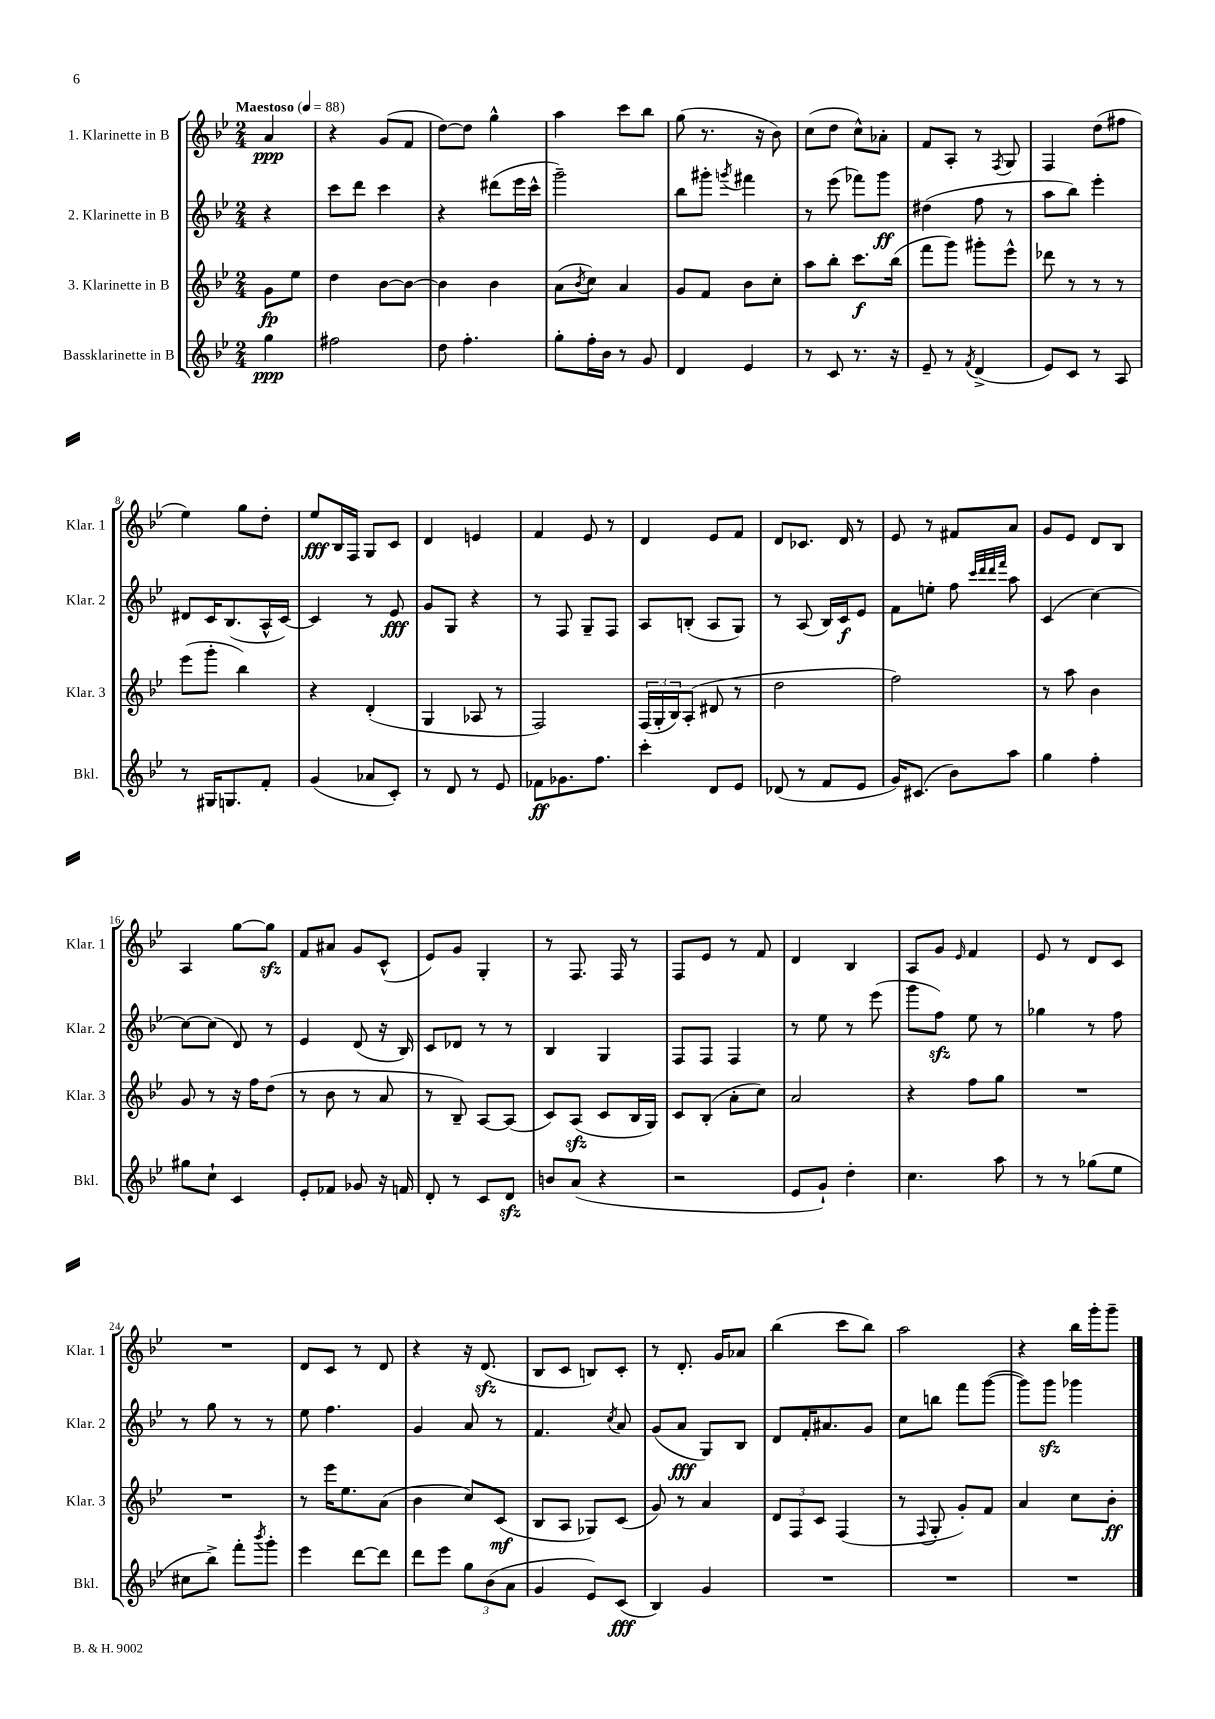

**kern	**kern	**kern	**kern
*staff4	*staff3	*staff2	*staff1
*clefG2	*clefG2	*clefG2	*clefG2
*k[b-e-]	*k[b-e-]	*k[b-e-]	*k[b-e-]
*M2/4	*M2/4	*M2/4	*M2/4
*MM88	*MM88	*MM88	*MM88
4gg\	8g\L	4r	4a/
.	8ee-\J	.	.
=	=	=	=
2ff#\	4dd\	8ccc\L	4r
.	.	8ddd\J	.
.	[8b-\L	4ccc\	(8g/L
.	8b-\_J	.	8f/J
=	=	=	=
8dd\	4b-\]	4r	[8dd\L)
4.ff'\	.	.	8dd\]J
.	4b-\	(8ddd#\L	4gg^^\
.	.	16eee-\L	.
.	.	16ccc^^\JJ	.
=	=	=	=
8gg'\L	(8a\L	2ggg~\)	4aa\
.	8qb-/	.	.
16ff'\L	8cc\J)	.	.
16b-\JJ	.	.	.
8r	4a/	.	8ccc\L
8g/	.	.	8bb-\J
=	=	=	=
4d/	8g/L	8bb-\L	(8gg\
.	8f/J	8ggg#'\J	8.r
.	.	8qggg/	.
4e-/	8b-\L	4fff#\	.
.	.	.	16r
.	8cc'\J	.	8b-\)
=	=	=	=
8r	8aa\L	8r	(8cc\L
8c/	8bb-'\J	(8eee-\	8dd\J
8.r	8.ccc\L	8fff-\L)	8cc^^\L)
.	.	8ggg\J	8a-'\J
16r	(16bb-\Jk	.	.
=	=	=	=
8e-~/	8fff\L	(4dd#\	8f/L
8r	8ggg\J)	.	8A'/J
8qf/	.	.	.
(4d^/	8ggg#'\L	8ff\	8r
.	.	.	8qF/
.	8eee-^^\J	8r	8G/
=	=	=	=
8e-/L)	8ddd-\	8aa\L	4F/
8c/J	8r	8bb-\J)	.
8r	8r	4eee-'\	(8dd\L
8A/	8r	.	8ff#\J
=	=	=	=
8r	(8eee-\L	8d#/L	4ee-\)
16G#/LK	8ggg'\J	16c/K	.
8.G/	.	(8.B-/	.
.	4bb-\)	.	8gg\L
8f'/J	.	16A^^/L	8dd'\J
.	.	[16c/JJ)	.
=	=	=	=
(4g/	4r	4c/]	8ee-/L
.	.	.	16B-/L
.	.	.	16F/JJ
8a-/L	(4d'/	8r	8G/L
8c'/J)	.	8e-/	8c/J
=	=	=	=
8r	4G/	8g/L	4d/
8d/	.	8G/J	.
8r	8A-/	4r	4e/
8e-/	8r	.	.
=	=	=	=
8f-\L	2F/)	8r	4f/
8.g-\	.	8F/	.
.	.	8G~/L	8e-/
8.ff\J	.	.	.
.	.	8F/J	8r
=	=	=	=
4ccc'\	(24F/LL	8A/L	4d/
.	24G'/	.	.
.	24B-/J)	.	.
.	(8A'/J	(8B'/J	.
8d/L	8d#/	8A/L	8e-/L
8e-/J	8r	8G/J)	8f/J
=	=	=	=
(8d-/	2dd\	8r	8d/L
8r	.	(8A/	8.c-/J
8f/L	.	16B-/LL)	.
.	.	16c/J	16d/
8e-/J	.	8e-/J	8r
=	=	=	=
16g/LK)	2ff\)	8f\L	8e-/
(8.c#/J	.	.	.
.	.	8ee'\J	8r
8b-\L)	.	8ff\	8f#/L
.	.	32qqccc/LLL	.
.	.	32qqddd/	.
.	.	32qqddd/	.
.	.	32qqfff/JJJ	.
8aa\J	.	8aa\	8a/J
=	=	=	=
4gg\	8r	(4c/	8g/L
.	8aa\	.	8e-/J
4ff'\	4b-\	[4cc\)	8d/L
.	.	.	8B-/J
=	=	=	=
8gg#\L	8g/	8cc\_L	4A/
8cc`\J	8r	(8cc\]J	.
4c/	16r	8d/)	[8gg\L
.	16ff\LK	.	.
.	(8dd\J	8r	8gg\]J
=	=	=	=
8e-'/L	8r	4e-/	8f/L
8f-/J	8b-\	.	8a#/J
8g-/	8r	(8d/	8g/L
16r	8a/	16r	(8c^^/J
16f/	.	16B-/)	.
=	=	=	=
8d'/	8r	8c/L	8e-/L)
8r	8B-~/)	8d-/J	8g/J
8c/L	[8A/L	8r	4G'/
8d/J	(8A/]J	8r	.
=	=	=	=
8b/L	8c/L)	4B-/	8r
(8a/J	(8A/J	.	8.F/
4r	8c/L	4G/	.
.	.	.	16F/
.	16B-/L	.	8r
.	16G/JJ)	.	.
=	=	=	=
2r	8c/L	8F/L	8F/L
.	(8B-'/J	8F/J	8e-/J
.	8a'\L	4F/	8r
.	8cc\J)	.	8f/
=	=	=	=
8e-/L	2a/	8r	4d/
8g`/J)	.	8ee-\	.
4dd'\	.	8r	4B-/
.	.	(8eee-\	.
=	=	=	=
4.cc\	4r	8ggg\L	8A/L
.	.	8ff\J)	8g/J
.	.	.	16qqe-/
.	8ff\L	8ee-\	4f/
8aa\	8gg\J	8r	.
=	=	=	=
8r	2r	4gg-\	8e-/
8r	.	.	8r
(8gg-\L	.	8r	8d/L
8ee-\J	.	8ff\	8c/J
=	=	=	=
8cc#\L	2r	8r	2r
8bb-^\J)	.	8gg\	.
8fff'\L	.	8r	.
8qbbb-/	.	.	.
8ggg'\J	.	8r	.
=	=	=	=
4eee-\	8r	8ee-\	8d/L
.	16eee-\LK	4.ff\	8c/J
.	8.ee-\	.	.
[8ddd\L	.	.	8r
8ddd\]J	(8a\J	.	8d/
=	=	=	=
8ddd\L	4b-\	4g/	4r
8eee-\J	.	.	.
12gg\L	8cc/L)	8a/	16r
.	.	.	(8.d/
(12b-\	.	.	.
.	(8c/J	8r	.
12a\J	.	.	.
=	=	=	=
4g/	8B-/L	4.f/	8B-/L
.	8A/J	.	8c/J
8e-/L)	8G-/L)	.	8B/L)
.	.	8qcc/	.
(8c/J	(8c/J	8a/	8c'/J
=	=	=	=
4B-/)	8g/)	(8g/L	8r
.	8r	8a/J	8.d'/
4g/	4a/	8G/L)	.
.	.	.	16g/LK
.	.	8B-/J	8a-/J
=	=	=	=
2r	12d/L	8d/L	(4bb-\
.	12F/	.	.
.	.	16f'/K	.
.	12c/J	.	.
.	.	8.a#/	.
.	(4F/	.	8ccc\L
.	.	8g/J	8bb-\J)
=	=	=	=
2r	8r	8cc\L	2aa\
.	8qqF/	.	.
.	8G'/	8bb\J	.
.	8g'/L)	8fff\L	.
.	8f/J	([8ggg\J	.
=	=	=	=
2r	4a/	8ggg\]L)	4r
.	.	8ggg\J	.
.	8cc\L	4ggg-\	16bb-\LL
.	.	.	16ggg'\J
.	8b-'\J	.	8ggg~\J
==	==	==	==
*-	*-	*-	*-
